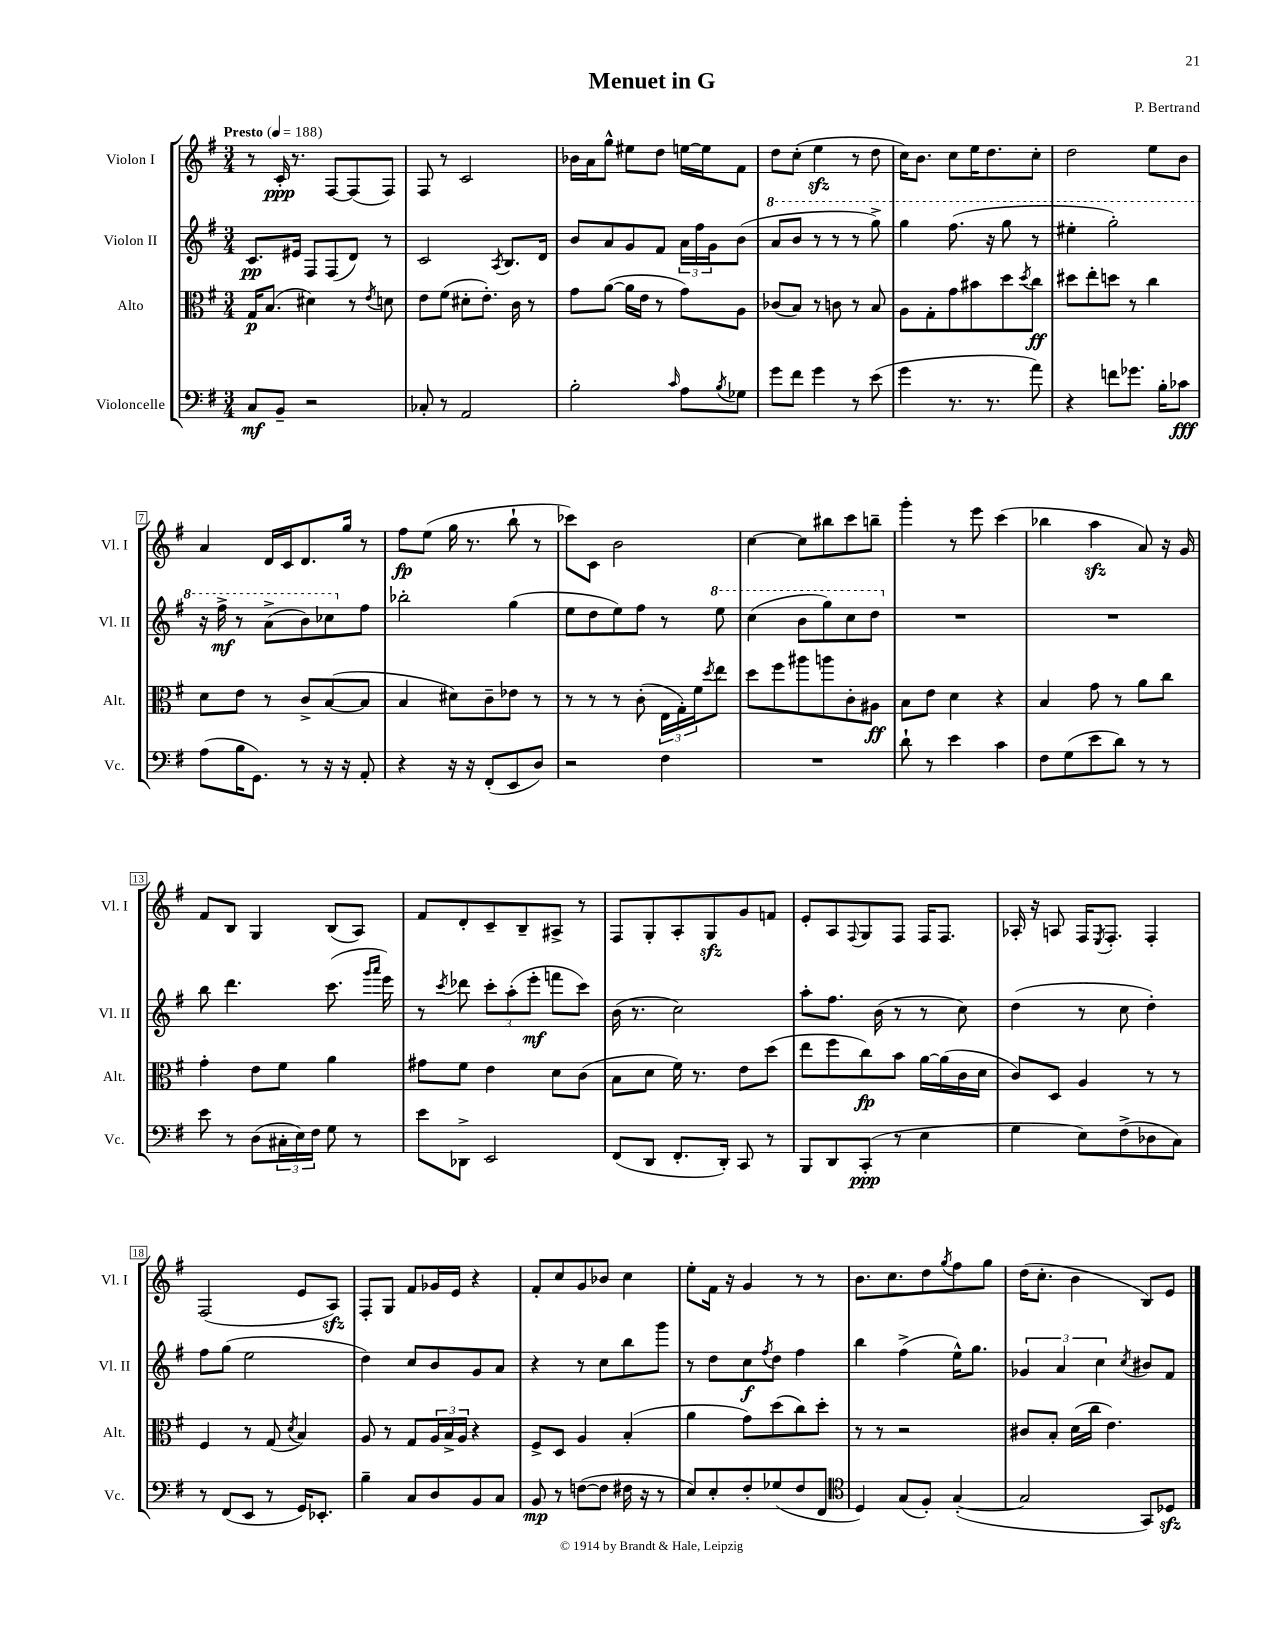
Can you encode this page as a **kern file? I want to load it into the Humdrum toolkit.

**kern	**dynam	**kern	**dynam	**kern	**dynam	**kern	**dynam
*part4	*part4	*part3	*part3	*part2	*part2	*part1	*part1
*staff4	*staff4	*staff3	*staff3	*staff2	*staff2	*staff1	*staff1
*I"Violoncelle	*	*I"Alto	*	*I"Violon II	*	*I"Violon I	*
*I'Vc.	*	*I'Alt.	*	*I'Vl. II	*	*I'Vl. I	*
*clefF4	*	*clefC3	*	*clefG2	*	*clefG2	*
*k[f#]	*	*k[f#]	*	*k[f#]	*	*k[f#]	*
*M3/4	*	*M3/4	*	*M3/4	*	*M3/4	*
*MM188	*	*MM188	*	*MM188	*	*MM188	*
=1	=1	=1	=1	=1	=1	=1	=1
!	!	!	!	!	!	!LO:TX:a:B:t=Presto	!
8C/L	mf	16G/KL	p	8.c/L	pp	8r	.
.	.	(8.B/J	.	.	.	.	.
8BB~/J	.	.	.	.	.	16c'/	ppp
.	.	.	.	16e#X/Jk	.	8.r	.
2r	.	4d#X\)	.	8F#/L	.	.	.
.	.	.	.	(8F#/	.	[8F#/L	.
.	.	8r	.	8d/J)	.	(8F#/]	.
.	.	8qe/	.	.	.	.	.
.	.	8dn\	.	8r	.	8F#/J)	.
=2	=2	=2	=2	=2	=2	=2	=2
8C-X'/	.	8e\L	.	2c/	.	8F#/	.
8r	.	(8f#\J	.	.	.	8r	.
2AA/	.	8d#X'\L	.	.	.	2c/	.
.	.	8.e'\J)	.	.	.	.	.
.	.	.	.	8qA/	.	.	.
.	.	.	.	8.B/L	.	.	.
.	.	16c\	.	.	.	.	.
.	.	8r	.	.	.	.	.
.	.	.	.	16d/Jk	.	.	.
=3	=3	=3	=3	=3	=3	=3	=3
2B'\	.	8g\L	.	8b/L	.	16b-X\LL	.
.	.	.	.	.	.	16a\J	.
.	.	([8a\J	.	8a/	.	8gg^^\J	.
.	.	16a\LL]	.	8g/	.	8ee#X\L	.
.	.	16e\JJ	.	.	.	.	.
.	.	8r	.	8f#/J	.	8dd\J	.
16qqc/	.	.	.	.	.	.	.
8A\L	.	8g\L)	.	24a\LL	.	[16een\LL	.
.	.	.	.	24ff#\	.	.	.
.	.	.	.	.	.	16ee\J]	.
.	.	.	.	24g\J	.	.	.
8qB/	.	.	.	.	.	.	.
8G-X\J	.	8A\J	.	(8b\J	.	8f#\J	.
=4	=4	=4	=4	=4	=4	=4	=4
*	*	*	*	*8va	*	*	*
8g\L	.	(8c-X/L	.	8aa/L	.	8dd\L	.
8f#\J	.	8B/J)	.	8bb/J	.	(8cc'\J	.
4g\	.	8r	.	8r	.	4eezz\	.
.	.	8cn\	.	8r	.	.	.
8r	.	8r	.	8r	.	8r	.
(8e\	.	8B/	.	8ggg^\)	.	8dd\	.
=5	=5	=5	=5	=5	=5	=5	=5
4g\	.	8A\L	.	4ggg\	.	16cc\KL)	.
.	.	.	.	.	.	8.b\J	.
.	.	8G'\	.	.	.	.	.
8.r	.	8g\	.	(8.fff#\	.	8cc\L	.
.	.	8b#X\	.	.	.	16ee\K	.
8.r	.	.	.	16r	.	8.dd\	.
.	.	8dd\	.	8ggg\	.	.	.
.	.	8qdd/	.	.	.	.	.
8a\)	.	8cc\J	ff	8r	.	8cc'\J	.
=6	=6	=6	=6	=6	=6	=6	=6
4r	.	8dd#X\L	.	4eee#X'\	.	2dd\	.
.	.	8ee'\	.	.	.	.	.
8fn\L	.	8ddn\J	.	2ggg'\)	.	.	.
8.g-X\J	.	8r	.	.	.	.	.
.	.	4cc\	.	.	.	8ee\L	.
16B'\KL	.	.	.	.	.	.	.
8c-X\J	fff	.	.	.	.	8b\J	.
!!LO:LB:g=z
=7	=7	=7	=7	=7	=7	=7	=7
(8A\L	.	8d\L	.	16r	.	4a/	.
.	.	.	.	16fff#^\	mf	.	.
16B\K	.	8e\J	.	8r	.	.	.
8.GG\J)	.	.	.	.	.	.	.
.	.	8r	.	(8aa^\L	.	16d/LL	.
.	.	.	.	.	.	16c/J	.
8r	.	8c^/L	.	8bb\)	.	8.d/	.
16r	.	([8B/	.	8ccc-X\	.	.	.
16r	.	.	.	.	.	16gg/Jk	.
*	*	*	*	*X8va	*	*	*
8AA'/	.	8B/J]	.	8ff#\J	.	8r	.
=8	=8	=8	=8	=8	=8	=8	=8
4r	.	4B/	.	2bb-X'\	.	8ff#\L	fp
.	.	.	.	.	.	(8ee\J	.
16r	.	8d#X\L)	.	.	.	16gg\	.
16r	.	.	.	.	.	8.r	.
(8FF#'/L	.	8c~\	.	.	.	.	.
8EE/	.	8e-X\J	.	(4gg\	.	8bb`\	.
8D/J)	.	8r	.	.	.	8r	.
=9	=9	=9	=9	=9	=9	=9	=9
2r	.	8r	.	8ee\L	.	8ccc-X\L)	.
.	.	8r	.	8dd\	.	8c\J	.
.	.	8r	.	8ee\)	.	2b\	.
.	.	(8c'\	.	8ff#\J	.	.	.
4F#\	.	24E\LL	.	8r	.	.	.
.	.	24G'\)	.	.	.	.	.
.	.	24f#\J	.	.	.	.	.
.	.	8qdd/	.	.	.	.	.
*	*	*	*	*8va	*	*	*
.	.	8ee\J	.	8eee\	.	.	.
=10	=10	=10	=10	=10	=10	=10	=10
2.r	.	8dd\L	.	(4ccc\	.	[4cc\	.
.	.	8ff#\	.	.	.	.	.
.	.	8aa#X\	.	8bb\L	.	8cc\L]	.
.	.	8aan\	.	8ggg\)	.	8bb#X\	.
.	.	8c'\	.	8ccc\	.	8ccc\	.
.	.	8A#X\J	ff	8ddd\J	.	8bbn~\J	.
=11	=11	=11	=11	=11	=11	=11	=11
*	*	*	*	*X8va	*	*	*
8d`\	.	8B\L	.	2.r	.	4ggg'\	.
8r	.	8e\J	.	.	.	.	.
4e\	.	4d\	.	.	.	8r	.
.	.	.	.	.	.	8eee\	.
4c\	.	4r	.	.	.	(4ccc\	.
=12	=12	=12	=12	=12	=12	=12	=12
8F#\L	.	4B/	.	2.r	.	4bb-X\	.
(8G\	.	.	.	.	.	.	.
8e\	.	8g\	.	.	.	4aazz\	.
8d\J)	.	8r	.	.	.	.	.
8r	.	8a\L	.	.	.	8a/)	.
8r	.	8cc\J	.	.	.	16r	.
.	.	.	.	.	.	16g/	.
!!LO:LB:g=z
=13	=13	=13	=13	=13	=13	=13	=13
8e\	.	4g'\	.	8bb\	.	8f#/L	.
8r	.	.	.	4.ddd\	.	8B/J	.
(8D\L	.	8e\L	.	.	.	4G/	.
24C#X'\L	.	8f#\J	.	.	.	.	.
24E\)	.	.	.	.	.	.	.
24F#\JJ	.	.	.	.	.	.	.
8G\	.	4a\	.	(8.ccc\	.	(8B/L	.
8r	.	.	.	.	.	8A/J)	.
.	.	.	.	16qqggg/LL	.	.	.
.	.	.	.	16qqaaa/JJ	.	.	.
.	.	.	.	16eee\)	.	.	.
=14	=14	=14	=14	=14	=14	=14	=14
8e\L	.	8g#X\L	.	8r	.	8f#/L	.
.	.	.	.	8qccc/	.	.	.
8DD-X^\J	.	8f#\J	.	8ddd-X\	.	8d'/	.
2EE/	.	4e\	.	12ccc'\L	.	8c~/	.
.	.	.	.	(12aa'\	.	.	.
.	.	.	.	.	.	8B~/	.
.	.	.	.	12eee'\J	mf	.	.
.	.	8d\L	.	8fffn\L	.	8A#X^/J	.
.	.	(8c\J	.	8ccc\J)	.	8r	.
=15	=15	=15	=15	=15	=15	=15	=15
(8FF#/L	.	8B\L	.	(16b\	.	8F#/L	.
.	.	.	.	8.r	.	.	.
8DD/J	.	8d\J	.	.	.	8G'/	.
8.FF#'/L	.	16f#\)	.	2cc\)	.	8A'/	.
.	.	8.r	.	.	.	.	.
.	.	.	.	.	.	8Gzz/	.
16DD'/Jk)	.	.	.	.	.	.	.
8CC/	.	8e\L	.	.	.	8g/	.
8r	.	(8dd\J	.	.	.	8fn/J	.
=16	=16	=16	=16	=16	=16	=16	=16
8BBB/L	.	8ee\L	.	8aa'\L	.	8e'/L	.
8DD/	.	8ff#\	.	8.ff#\J	.	8A/	.
.	.	.	.	.	.	8qqF#/	.
(8CC'/J	ppp	8cc\)	fp	.	.	8G/	.
.	.	.	.	(16b\	.	.	.
8r	.	8b\J	.	8r	.	8F#/J	.
4E\	.	[16a\LL	.	8r	.	16F#/KL	.
.	.	(16a\]	.	.	.	8.F#/J	.
.	.	16c\	.	8cc\)	.	.	.
.	.	16d\JJ	.	.	.	.	.
=17	=17	=17	=17	=17	=17	=17	=17
4G\	.	8c/L)	.	(4dd\	.	16A-X'/	.
.	.	.	.	.	.	16r	.
.	.	8D/J	.	.	.	8An/	.
8E\L)	.	4A/	.	8r	.	16F#/KL	.
.	.	.	.	.	.	8qE/	.
.	.	.	.	.	.	8.F#'/J	.
(8F#^\	.	.	.	8cc\	.	.	.
8D-X\	.	8r	.	4dd'\)	.	4F#'/	.
8C\J)	.	8r	.	.	.	.	.
!!LO:LB:g=z
=18	=18	=18	=18	=18	=18	=18	=18
8r	.	4F#/	.	8ff#\L	.	(2F#/	.
(8FF#/L	.	.	.	(8gg\J	.	.	.
8EE/J	.	8r	.	2ee\	.	.	.
8r	.	(8G/	.	.	.	.	.
.	.	8qd/	.	.	.	.	.
16GG/KL)	.	4B/)	.	.	.	8e/L	.
8.EE-X'/J	.	.	.	.	.	.	.
.	.	.	.	.	.	8Azz/J)	.
=19	=19	=19	=19	=19	=19	=19	=19
4B~\	.	8A/	.	4dd\)	.	8F#'/L	.
.	.	8r	.	.	.	8G/J	.
8C/L	.	8G/L	.	8cc/L	.	8f#/L	.
8D/	.	24A/L	.	8b/	.	16g-X/L	.
.	.	24B^/	.	.	.	.	.
.	.	.	.	.	.	16e/JJ	.
.	.	24A/JJ	.	.	.	.	.
8BB/	.	4r	.	8g/	.	4r	.
8C/J	.	.	.	8a/J	.	.	.
=20	=20	=20	=20	=20	=20	=20	=20
8BB/	mp	8F#^/L	.	4r	.	8f#'/L	.
8r	.	8D/J	.	.	.	8cc/	.
([8Fn\L	.	4A/	.	8r	.	8g/	.
8F\J]	.	.	.	8cc\L	.	8b-X/J	.
16F#X\	.	(4B'/	.	8bb\	.	4cc\	.
16r	.	.	.	.	.	.	.
8r	.	.	.	8ggg\J	.	.	.
=21	=21	=21	=21	=21	=21	=21	=21
8E/L)	.	4a\	.	8r	.	8ee'\L	.
8E'/	.	.	.	8dd\L	.	16f#\Jk	.
.	.	.	.	.	.	16r	.
8F#'/	.	8g\L)	.	8cc\	f	4g/	.
.	.	.	.	8qff#/	.	.	.
(8G-X/	.	(8dd\	.	8dd\J	.	.	.
8F#/	.	8cc\)	.	4ff#\	.	8r	.
8FF#/J	.	8dd'\J	.	.	.	8r	.
=22	=22	=22	=22	=22	=22	=22	=22
*clefC4	*	*	*	*	*	*	*
4D/)	.	8r	.	4bb\	.	8.b\L	.
.	.	8r	.	.	.	.	.
.	.	.	.	.	.	8.cc\	.
(8G/L	.	2r	.	(4ff#^\	.	.	.
8F#'/J)	.	.	.	.	.	8dd\	.
.	.	.	.	.	.	8qgg/	.
([4G'/	.	.	.	16ee^^\KL)	.	8ff#\	.
.	.	.	.	8.gg\J	.	.	.
.	.	.	.	.	.	8gg\J	.
=23	=23	=23	=23	=23	=23	=23	=23
2G/]	.	8c#X/L	.	6g-X/	.	(16dd\KL	.
.	.	.	.	.	.	8.cc'\J	.
.	.	8B'/J	.	.	.	.	.
.	.	.	.	6a/	.	.	.
.	.	(16d\LL	.	.	.	4b\	.
.	.	16cc\JJ	.	.	.	.	.
.	.	.	.	6cc\	.	.	.
.	.	4.e\)	.	.	.	.	.
.	.	.	.	8qcc/	.	.	.
8GG/L)	.	.	.	8b#X/L	.	8B/L)	.
8D-Xzz/J	.	.	.	8f#/J	.	8e/J	.
==	==	==	==	==	==	==	==
*-	*-	*-	*-	*-	*-	*-	*-
